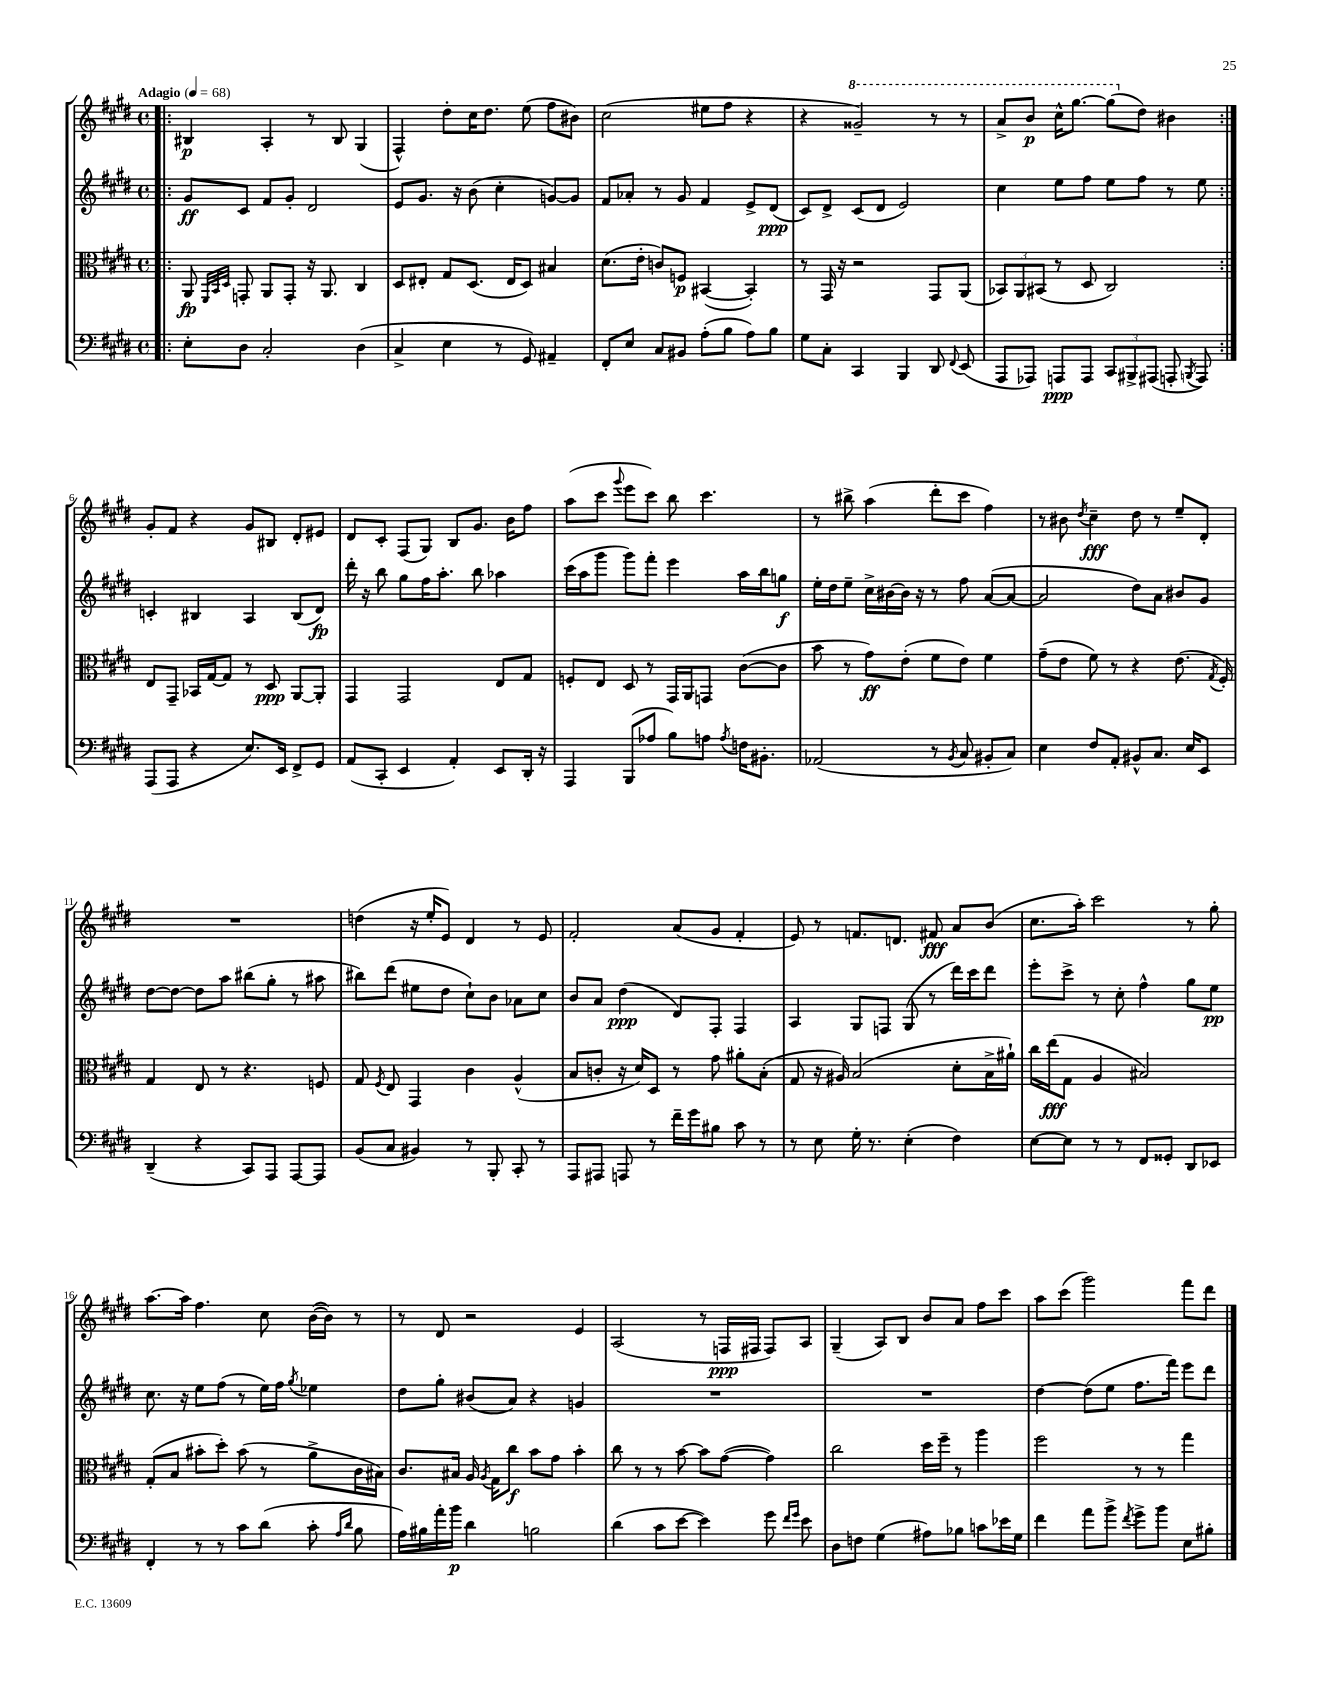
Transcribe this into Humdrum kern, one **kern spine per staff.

**kern	**dynam	**kern	**dynam	**kern	**dynam	**kern	**dynam
*part4	*part4	*part3	*part3	*part2	*part2	*part1	*part1
*staff4	*staff4	*staff3	*staff3	*staff2	*staff2	*staff1	*staff1
*clefF4	*	*clefC3	*	*clefG2	*	*clefG2	*
*k[f#c#g#d#]	*	*k[f#c#g#d#]	*	*k[f#c#g#d#]	*	*k[f#c#g#d#]	*
*M4/4	*	*M4/4	*	*M4/4	*	*M4/4	*
*met(c)	*	*met(c)	*	*met(c)	*	*met(c)	*
*MM68	*	*MM68	*	*MM68	*	*MM68	*
=1!|:	=1!|:	=1!|:	=1!|:	=1!|:	=1!|:	=1!|:	=1!|:
!	!	!	!	!	!	!LO:TX:a:B:t=Adagio	!
8E'\L	.	8AA/	fp	8g#/L	ff	4B#X/	p
.	.	32qqFF#/LLL	.	.	.	.	.
.	.	32qqBB/	.	.	.	.	.
.	.	32qqD#/JJJ	.	.	.	.	.
8D#\J	.	8GGn'/	.	8c#/J	.	.	.
2C#'/	.	8AA/L	.	8f#/L	.	4A'/	.
.	.	8GG'/J	.	8g#'/J	.	.	.
.	.	16r	.	2d#/	.	8r	.
.	.	8.AA/	.	.	.	.	.
.	.	.	.	.	.	8B#/	.
(4D#\	.	4C#/	.	.	.	(4G#/	.
=2	=2	=2	=2	=2	=2	=2	=2
4C#^/	.	8D#/L	.	8e/L	.	4F#^^/)	.
.	.	8E#X'/J	.	8.g#/J	.	.	.
4E\	.	8G#/L	.	.	.	8dd#'\L	.
.	.	.	.	16r	.	.	.
.	.	(8.D#/J	.	(8b\	.	16cc#\K	.
.	.	.	.	.	.	8.dd#\J	.
8r	.	.	.	4cc#'\	.	.	.
.	.	16E#/KL	.	.	.	.	.
8GG#/)	.	8D#/J)	.	.	.	(8ee\	.
4AA#X~/	.	4B#X/	.	[8gn/L)	.	8ff#\L	.
.	.	.	.	8g/J]	.	8b#X\J)	.
=3	=3	=3	=3	=3	=3	=3	=3
8FF#'/L	.	(8.d#\L	.	8f#/L	.	(2cc#\	.
8E/J	.	.	.	8a-X'/J	.	.	.
.	.	16e'\Jk	.	.	.	.	.
8C#/L	.	8cn/L)	.	8r	.	.	.
8BB#X/J	.	8Fn/J	p	8g#/	.	.	.
(8A'\L	.	([4BB#X/	.	4f#/	.	8ee#X\L	.
8B\J	.	.	.	.	.	8ff#\J	.
8A\L)	.	4BB#'/])	.	8e^/L	.	4r	.
8B\J	.	.	.	(8d#/J	ppp	.	.
=4	=4	=4	=4	=4	=4	=4	=4
8G#\L	.	8r	.	8c#/L)	.	4r	.
8C#'\J	.	16GG#/	.	8d#^/J	.	.	.
.	.	16r	.	.	.	.	.
*	*	*	*	*	*	*8va	*
4CC#/	.	2r	.	(8c#/L	.	2gg##X~/)	.
.	.	.	.	8d#/J	.	.	.
4BBB/	.	.	.	2e/)	.	.	.
8DD#/	.	8GG#/L	.	.	.	8r	.
8qqFF#/	.	.	.	.	.	.	.
(8EE/	.	(8AA/J	.	.	.	8r	.
=5	=5	=5	=5	=5	=5	=5	=5
8AAA/L	.	12BB-X/L)	.	4cc#\	.	8aa^/L	.
.	.	12AA/	.	.	.	.	.
8AAA-X/J)	.	.	.	.	.	8bb/J	p
.	.	(12BB#X/J	.	.	.	.	.
8AAAn/L	ppp	8r	.	8ee\L	.	16ccc#^^\KL	.
.	.	.	.	.	.	[8.ggg#\J	.
8AAA/J	.	8D#/	.	8ff#\J	.	.	.
12CC#/L	.	2C#/)	.	8ee\L	.	(8ggg#\L]	.
12BBB#X^/	.	.	.	.	.	.	.
*	*	*	*	*	*	*X8va	*
.	.	.	.	8ff#\J	.	8dd#\J)	.
(12AAA#X/J	.	.	.	.	.	.	.
8AAAn'/	.	.	.	8r	.	4b#X\	.
8qBBBn/	.	.	.	.	.	.	.
8AAA/)	.	.	.	8ee\	.	.	.
!!LO:LB:g=z
=6:|!	=6:|!	=6:|!	=6:|!	=6:|!	=6:|!	=6:|!	=6:|!
(8AAA/L	.	8E/L	.	4cn'/	.	8g#'/L	.
8AAA/J	.	8GG#~/J	.	.	.	8f#/J	.
4r	.	16BB-X/LL	.	4B#X/	.	4r	.
.	.	[16G#/J	.	.	.	.	.
.	.	8G#/J]	.	.	.	.	.
8.E/L)	.	8r	.	4A/	.	8g#/L	.
.	.	8D#/	ppp	.	.	8B#X/J	.
16EE/Jk	.	.	.	.	.	.	.
8FF#^/L	.	[8AA/L	.	(8B#/L	.	8d#'/L	.
8GG#/J	.	8AA'/J]	.	8d#/J)	fp	8e#X/J	.
=7	=7	=7	=7	=7	=7	=7	=7
(8AA/L	.	4GG#/	.	16ddd#'\	.	8d#/L	.
.	.	.	.	16r	.	.	.
8CC#'/J	.	.	.	8bb\	.	8c#'/J	.
4EE/	.	2GG#/	.	8gg#\L	.	(8F#/L	.
.	.	.	.	16ff#\K	.	8G#/J)	.
.	.	.	.	8.aa'\J	.	.	.
4AA'/)	.	.	.	.	.	8B/L	.
.	.	.	.	8bb\	.	8.g#/J	.
8EE/L	.	8E/L	.	4aa-X\	.	.	.
.	.	.	.	.	.	16b\KL	.
16DD#'/Jk	.	8G#/J	.	.	.	8ff#\J	.
16r	.	.	.	.	.	.	.
=8	=8	=8	=8	=8	=8	=8	=8
4AAA/	.	8Fn'/L	.	(16ccc#\LL	.	(8aa\L	.
.	.	.	.	16aa\J	.	.	.
.	.	8E/J	.	8ggg#\J	.	8ccc#\J	.
.	.	.	.	.	.	8qqggg#/	.
(8BBB/L	.	8D#/	.	8ggg#\L)	.	8eee\L	.
8A-X/J	.	8r	.	8fff#'\J	.	8ccc#\J)	.
8B\L)	.	16GG#/LL	.	4eee\	.	8bb\	.
.	.	16AA/J	.	.	.	.	.
8An\J	.	8GGn/J	.	.	.	4.ccc#\	.
8qA/	.	.	.	.	.	.	.
16Fn\KL	.	([8c#\L	.	16aa\LL	.	.	.
8.BB#X'\J	.	.	.	16bb\J	.	.	.
.	.	8c#\J]	.	8ggn\J	f	.	.
=9	=9	=9	=9	=9	=9	=9	=9
(2AA-X/	.	8b\	.	16ee'\LL	.	8r	.
.	.	.	.	16dd#\J	.	.	.
.	.	8r	.	8ee~\J	.	8bb#X^\	.
.	.	8g#\L)	ff	16cc#^\LL	.	(4aa\	.
.	.	.	.	[16b#X\	.	.	.
.	.	(8e'\J	.	16b#\JJ]	.	.	.
.	.	.	.	16r	.	.	.
8r	.	8f#\L	.	8r	.	8ddd#'\L	.
8qBB/	.	.	.	.	.	.	.
8C#/	.	8e\J)	.	8ff#\	.	8ccc#\J	.
8BB#X'/L	.	4f#\	.	([8a/L	.	4ff#\)	.
8C#/J)	.	.	.	8a/J_	.	.	.
=10	=10	=10	=10	=10	=10	=10	=10
4E\	.	(8g#~\L	.	2a/]	.	8r	.
.	.	8e\J	.	.	.	8b#X\	.
.	.	.	.	.	.	8qdd#/	.
8F#/L	.	8f#\)	.	.	.	4cc#~\	fff
8AA'/J	.	8r	.	.	.	.	.
8BB#X^^/L	.	4r	.	8dd#\L)	.	8dd#\	.
8.C#/J	.	.	.	8a\J	.	8r	.
.	.	(8.e\	.	8b#X/L	.	8ee~/L	.
16E/KL	.	.	.	.	.	.	.
8EE/J	.	.	.	8g#/J	.	8d#'/J	.
.	.	8qG#/	.	.	.	.	.
.	.	16F#'/)	.	.	.	.	.
!!LO:LB:g=z
=11	=11	=11	=11	=11	=11	=11	=11
(4DD#~/	.	4G#/	.	[8dd#\L	.	1r	.
.	.	.	.	8dd#\J_	.	.	.
4r	.	8E/	.	8dd#\L]	.	.	.
.	.	8r	.	8aa\J	.	.	.
8CC#/L)	.	4.r	.	(8bb#X\L	.	.	.
8AAA/J	.	.	.	8gg#'\J	.	.	.
[8AAA/L	.	.	.	8r	.	.	.
8AAA/J]	.	8Fn/	.	8aa#X\	.	.	.
=12	=12	=12	=12	=12	=12	=12	=12
(8BB/L	.	8G#/	.	8bb#X\L)	.	(4ddn\	.
.	.	8qF#/	.	.	.	.	.
8C#/J	.	8E/	.	(8ddd#\J	.	.	.
4BB#X/)	.	4GG#/	.	8ee#X\L	.	16r	.
.	.	.	.	.	.	16ee'/KL	.
.	.	.	.	8dd#\J	.	8e/J)	.
8r	.	4c#\	.	8cc#`\L)	.	4d#/	.
8BBB'/	.	.	.	8b\J	.	.	.
8CC#'/	.	(4A^^/	.	8a-X\L	.	8r	.
8r	.	.	.	8cc#\J	.	8e/	.
=13	=13	=13	=13	=13	=13	=13	=13
8AAA/L	.	8B/L	.	8b/L	.	2f#'/	.
8AAA#X/J	.	8cn'/J	.	8a/J	.	.	.
8AAAn/	.	16r	.	(4dd#\	ppp	.	.
.	.	16d#/KL)	.	.	.	.	.
8r	.	8D#/J	.	.	.	.	.
16f#~\LL	.	8r	.	8d#/L)	.	(8a/L	.
16g#\J	.	.	.	.	.	.	.
8B#X\J	.	8g#\	.	8F#'/J	.	8g#/J	.
8c#\	.	8a#X'\L	.	4F#/	.	4f#'/	.
8r	.	(8B'\J	.	.	.	.	.
=14	=14	=14	=14	=14	=14	=14	=14
8r	.	8G#/	.	4A/	.	8e/)	.
8E\	.	16r	.	.	.	8r	.
.	.	16A#X/)	.	.	.	.	.
16G#'\	.	(2B/	.	8G#/L	.	8.fn/L	.
8.r	.	.	.	.	.	.	.
.	.	.	.	8Fn/J	.	.	.
.	.	.	.	.	.	8.dn/J	.
(4E'\	.	.	.	(8G#/	.	.	.
.	.	.	.	8r	.	8f#X/	fff
4F#\)	.	8d#'\L	.	16ddd#\LL)	.	8a/L	.
.	.	.	.	16ccc#\J	.	.	.
.	.	16B^\L	.	8ddd#\J	.	(8b/J	.
.	.	16a#X`\JJ)	.	.	.	.	.
=15	=15	=15	=15	=15	=15	=15	=15
[8E\L	.	16cc#\LL	.	8eee'\L	.	8.cc#\L	.
.	.	(16ee\J	fff	.	.	.	.
8E\J]	.	8G#\J	.	8ccc#^\J	.	.	.
.	.	.	.	.	.	16aa'\Jk)	.
8r	.	4A/	.	8r	.	2ccc#\	.
8r	.	.	.	8cc#'\	.	.	.
8FF#/L	.	2B#X/)	.	4ff#^^\	.	.	.
8GG##X'/J	.	.	.	.	.	.	.
8DD#/L	.	.	.	8gg#\L	.	8r	.
8EE-X/J	.	.	.	8ee\J	pp	8gg#'\	.
!!LO:LB:g=z
=16	=16	=16	=16	=16	=16	=16	=16
4FF#'/	.	(8G#'/L	.	8.cc#\	.	[8.aa\L	.
.	.	8B/J	.	.	.	.	.
.	.	.	.	16r	.	16aa\Jk]	.
8r	.	8b#X'\L	.	8ee\L	.	4.ff#\	.
8r	.	8dd#'\J)	.	(8ff#\J	.	.	.
8c#\L	.	(8b#\	.	8r	.	.	.
(8d#\J	.	8r	.	16ee\LL)	.	8cc#\	.
.	.	.	.	16ff#\JJ	.	.	.
.	.	.	.	8qgg#/	.	.	.
8c#'\	.	8a^\L	.	4ee-X\	.	([16b\LL	.
.	.	.	.	.	.	16b\JJ])	.
16qqA/LL	.	.	.	.	.	.	.
16qqd#/JJ	.	.	.	.	.	.	.
8B\	.	16c#\L	.	.	.	8r	.
.	.	16B#X\JJ)	.	.	.	.	.
=17	=17	=17	=17	=17	=17	=17	=17
16A\LL)	.	8.c#/L	.	8dd#\L	.	8r	.
16B#X\	.	.	.	.	.	.	.
16a'\	.	.	.	8gg#'\J	.	8d#/	.
16b\JJ	p	16B#X/Jk	.	.	.	.	.
4d#\	.	16A/	.	(8b#X/L	.	2r	.
.	.	8qA/	.	.	.	.	.
.	.	16G#\KL	.	.	.	.	.
.	.	8cc#\J	f	8a/J)	.	.	.
2Bn\	.	8b\L	.	4r	.	.	.
.	.	8g#\J	.	.	.	.	.
.	.	4b'\	.	4gn/	.	4e/	.
=18	=18	=18	=18	=18	=18	=18	=18
(4d#\	.	8cc#\	.	1r	.	(2A/	.
.	.	8r	.	.	.	.	.
8c#\L	.	8r	.	.	.	.	.
[8e\J	.	[8b\	.	.	.	.	.
4e\])	.	8b\L]	.	.	.	8r	.
.	.	([8g#\J	.	.	.	16Fn/LL	ppp
.	.	.	.	.	.	16F#X/JJ	.
8g#\	.	4g#\])	.	.	.	8F#/L)	.
16qqf#/LL	.	.	.	.	.	.	.
16qqg#/JJ	.	.	.	.	.	.	.
8e\	.	.	.	.	.	8A/J	.
=19	=19	=19	=19	=19	=19	=19	=19
8D#\L	.	2cc#\	.	1r	.	(4G#~/	.
8Fn\J	.	.	.	.	.	.	.
(4G#\	.	.	.	.	.	8A/L)	.
.	.	.	.	.	.	8B/J	.
8A#X\L)	.	16dd#\LL	.	.	.	8b/L	.
.	.	16ff#~\JJ	.	.	.	.	.
8B-X\J	.	8r	.	.	.	8a/J	.
8cn\L	.	4aa\	.	.	.	8ff#\L	.
16e-X\L	.	.	.	.	.	8ccc#\J	.
16G#\JJ	.	.	.	.	.	.	.
=20	=20	=20	=20	=20	=20	=20	=20
4f#\	.	2ff#\	.	[4dd#\	.	8aa\L	.
.	.	.	.	.	.	(8ccc#\J	.
8a\L	.	.	.	(8dd#\L]	.	2ggg#\)	.
8b^\J	.	.	.	8ee\J	.	.	.
8qf#/	.	.	.	.	.	.	.
8g#^\L	.	8r	.	8.ff#\L	.	.	.
8b\J	.	8r	.	.	.	.	.
.	.	.	.	16fff#\Jk)	.	.	.
8E\L	.	4gg#\	.	8eee\L	.	8fff#\L	.
8B#X'\J	.	.	.	8ddd#\J	.	8ddd#\J	.
==	==	==	==	==	==	==	==
*-	*-	*-	*-	*-	*-	*-	*-
